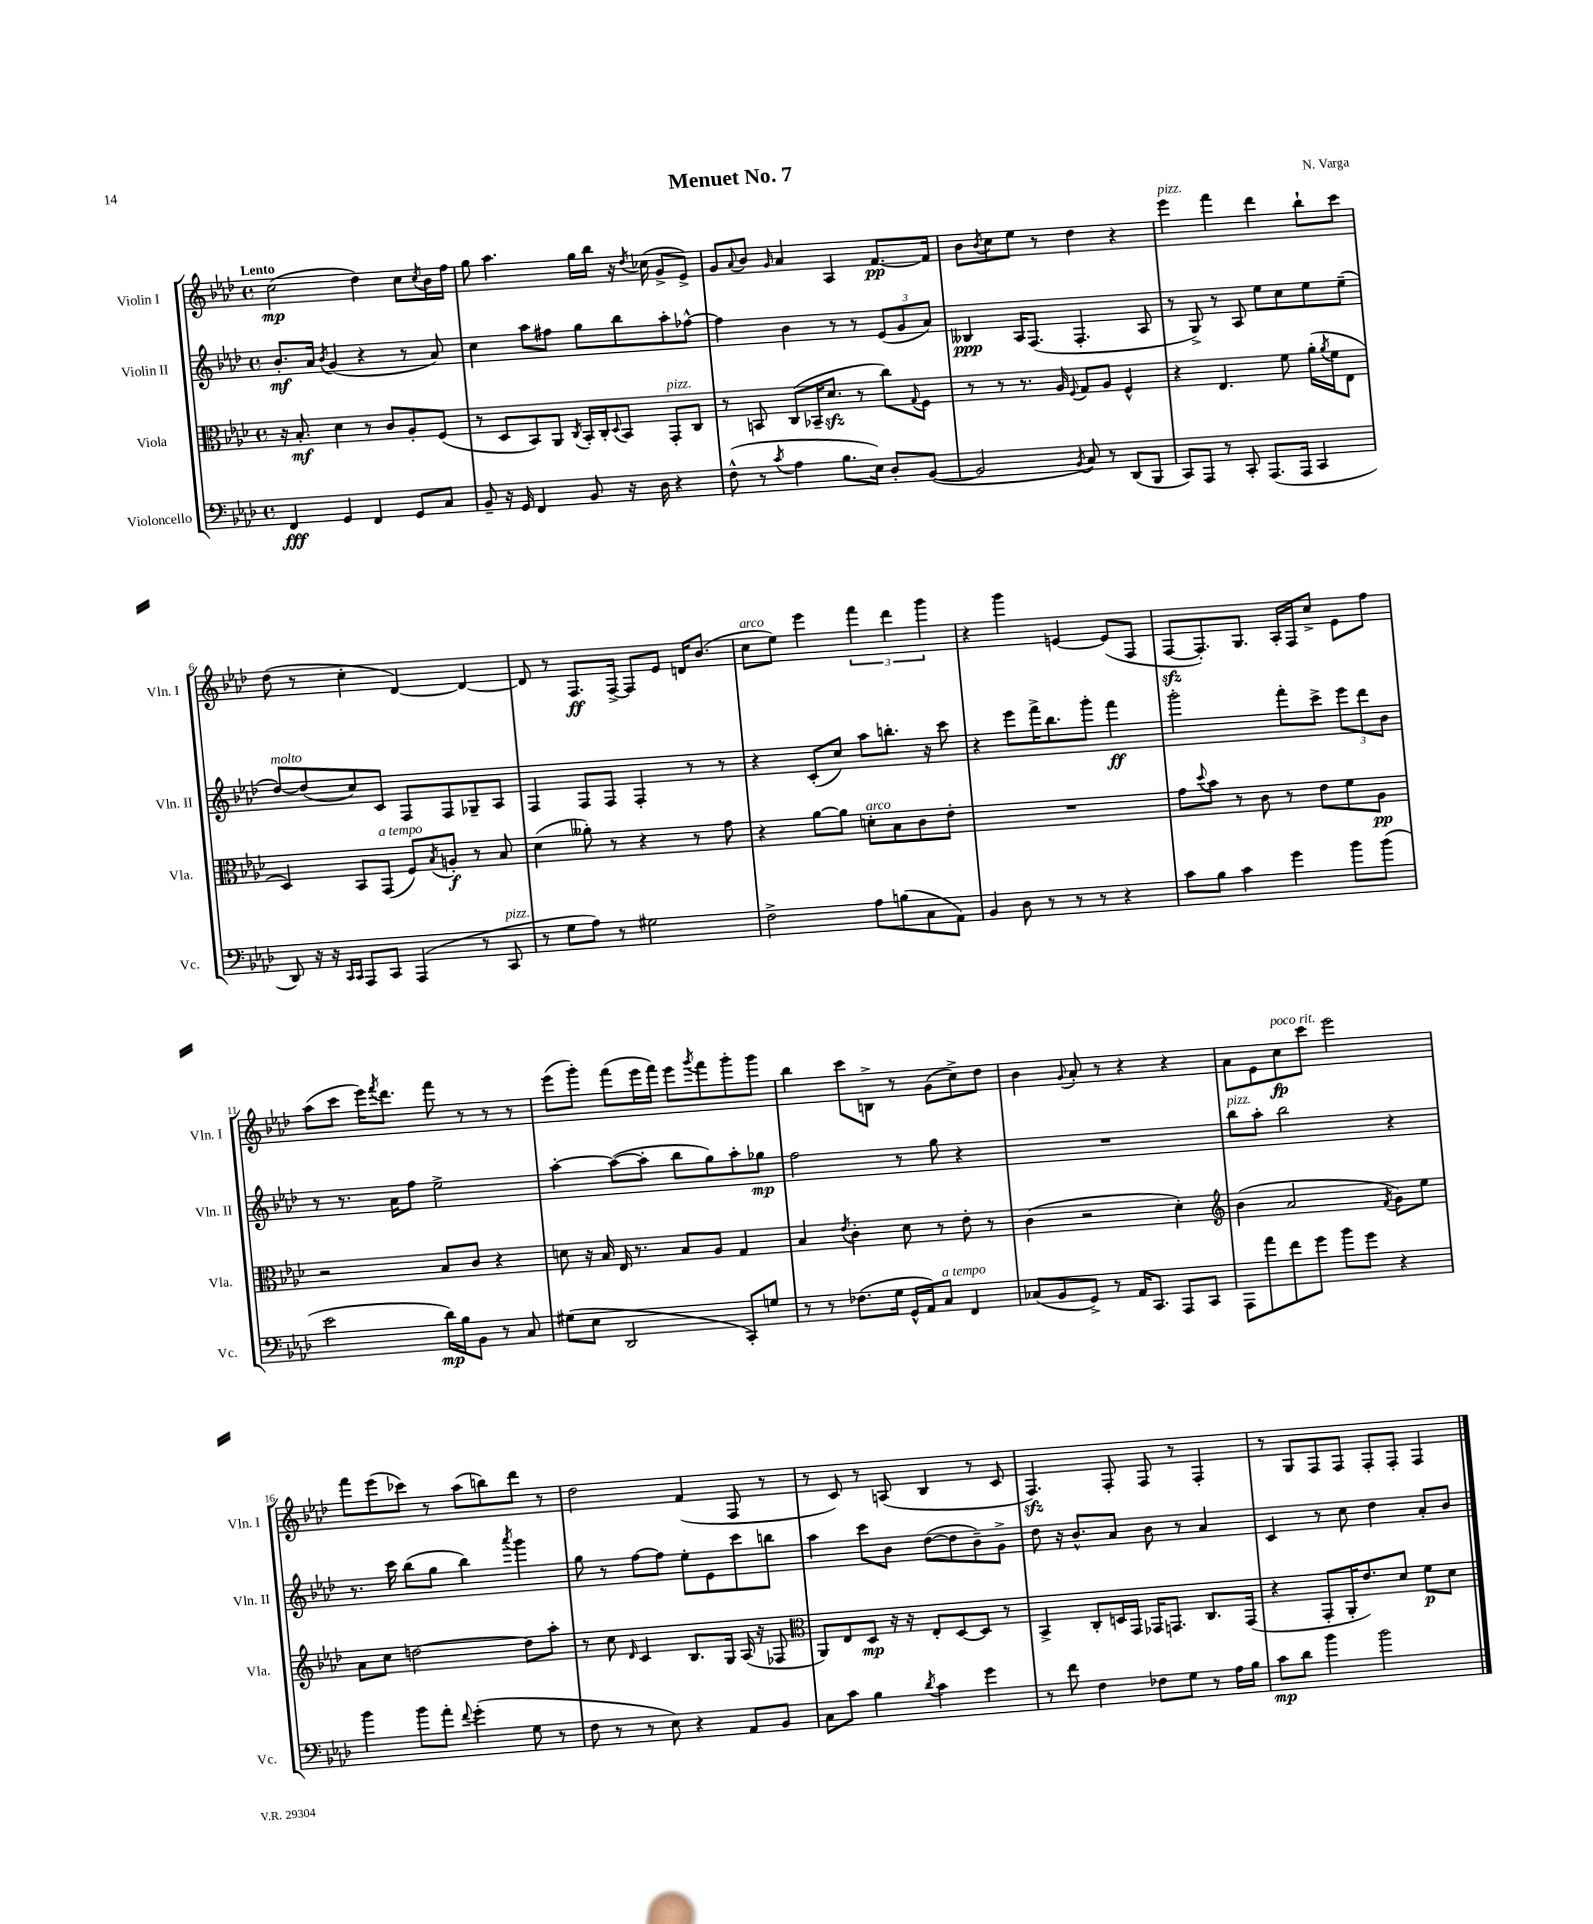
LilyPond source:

\header { title = "Menuet No. 7" composer = "N. Varga" }
<<
\new StaffGroup <<
\new Staff = "s0" \with { instrumentName = "Violin I" shortInstrumentName = "Vln. I" } {
    \clef treble \key aes \major \defaultTimeSignature \time 4/4 \tempo "Lento"
    c''2\mp( des''4) c''8 \acciaccatura { c''8 } bes'16 f''16 |
    g''8 aes''4. g''16 bes''16 r16 \acciaccatura { des''8 } ces''16( g'8-> ees'8->) |
    g'8 \appoggiatura { aes'8 } bes'8 \grace { g'16 } aes'4 aes4 f'8.~\pp f'16 |
    bes'8 \acciaccatura { bes'8 } c''8 ees''8 r8 des''4 r4 |
    ees'''4^\markup { \italic "pizz." } f'''4 des'''4 bes''8-! c'''8 |
    des''8( r8 c''4-. des'4~) des'4~ |
    des'8 r8 f8.\ff f16~-> f8 ees'8 d'16 bes'8.( |
    c''8^\markup { \italic "arco" } ees''8) ees'''4 \tuplet 3/2 { f'''4 des'''4 g'''4 } |
    r4 g'''4 e'4~ e'8( f8 |
    f8~\sfz f8.-.) g8. aes16-. f16 c''8-> ees'8 f''8 |
    aes''8( c'''8 ees'''16) \acciaccatura { f'''8 } des'''8. f'''8 r8 r8 r8 |
    ees'''8( g'''8-.) f'''8( ees'''16 f'''16) ees'''8 \acciaccatura { g'''8 } f'''8 g'''8-. g'''8 |
    bes''4 c'''8 b8-> r8 g'8( c''8->) des''8 |
    bes'4 \appoggiatura { g'8 } aes'8-. r8 r4 r4 |
    aes'8 ees'8 c''8\fp^\markup { \italic "poco rit." } c'''8 ees'''2 |
    f'''8 ees'''8( ces'''8) r8 aes''8( b''8) des'''8 r8 |
    des''2 f'4( f8 r8 |
    r8 c'8) r8 a8( bes4 r8 c'8 |
    f4.\sfz) f8-. f8 r8 f4-. |
    r8 g8 f8 f8 f8-. f8-. f4 \bar "|." |
}
\new Staff = "s1" \with { instrumentName = "Violin II" shortInstrumentName = "Vln. II" } {
    \clef treble \key aes \major \defaultTimeSignature \time 4/4
    bes'8.-.\mf aes'16 \acciaccatura { bes'8 } g'4( r4 r8 aes'8) |
    c''4 aes''8 fis''8 g''8 bes''8 aes''8-. fes''8~-^ |
    fes''4 bes'4 r8 r8 \tuplet 3/2 { ees'8( g'8 aes'8) } |
    beses4\ppp aes16 f8.( f4.-. aes8 |
    r8 g8->) r8 aes8 ees''8 c''8 ees''8 ees''8--( |
    des''8~^\markup { \italic "molto" }) des''8( c''8) c'8 f8 f8 ges8-- aes8 |
    f4 f8 f8 f4-. r8 r8 |
    r4 c'8-.( c''8) aes''8 b''8.-. r16 c'''8 |
    r4 ees'''8 f'''16-> bes''8. g'''8-. f'''4\ff |
    g'''2-. f'''8-. c'''8-> \tuplet 3/2 { ees'''8 des'''8 bes'8 } |
    r8 r8. aes'16 f''8 ees''2-> |
    aes''4~-. aes''8~( aes''8-. bes''8 g''8) aes''8-. ges''8\mp |
    f''2 r8 g''8 r4 |
    R1 |
    bes''8^\markup { \italic "pizz." } aes''8-. bes''2 r4 |
    r8. c'''16 bes''8( g''8 bes''4) \acciaccatura { aes'''8 } g'''4 |
    g''8 r8 f''8~ f''8 ees''8-. ees'8 c'''8 b''8 |
    aes''4 c'''8 bes'8 des''8~( des''8 bes'8--) g'8-> |
    des''8 r16 bes'8.-^ aes'8 bes'8 r8 aes'4 |
    c'4 r8 c''8 des''4 aes'8-. bes'8 \bar "|." |
}
\new Staff = "s2" \with { instrumentName = "Viola" shortInstrumentName = "Vla." } {
    \clef alto \key aes \major \defaultTimeSignature \time 4/4
    r16 bes8.-.\mf des'4 r8 c'8 aes8-. f8( |
    r8 des8 bes,8) aes,8 \acciaccatura { c8 } bes,16-. c16-. \appoggiatura { des8 } bes,8 g,8-.^\markup { \italic "pizz." } c8 |
    r8 b,8 c8( bes,16-- des'8.\sfz r8 c''8) \appoggiatura { g8 } f8 |
    r8 r8 r8. aes16 \appoggiatura { f8 } g8 aes8 f4-^ |
    r4 ees4. f'8 aes'16-.( \acciaccatura { aes'8 } f'16 ees8 |
    des4) bes,8 g,8^\markup { \italic "a tempo" }( f8) \acciaccatura { bes8 } a8-.\f r8 bes8 |
    des'4( aeses'8-.) r8 r4 r8 g'8 |
    r4 aes'8~ aes'8 d'8-.^\markup { \italic "arco" } bes8 c'8 ees'8-. |
    R1 |
    g'8 \appoggiatura { des''8 } bes'8 r8 c'8 r8 ees'8 f'8 aes8\pp |
    r2 bes8 c'8 r4 |
    d'8 r16 bes16 ees16 r8. bes8 aes8 g4 |
    bes4 \acciaccatura { ees'8 } c'4-. des'8 r8 ees'8-. r8 |
    c'4( r2 des'4-.) |
    \clef treble bes'4( aes'2 \acciaccatura { f'8 } g'8) ees''8 |
    aes'8 c''8 d''2~ d''8 aes''8-. |
    r8 c''8 \grace { des'16 } c'4 bes8. g16 aes16( r16 fes8 |
    \clef alto aes,8) ees8 des8\mp r16 r16 ees8-. des8~ des8 r8 |
    bes,4-> c8-. d16 g,16 ges,16 g,8. c8. g,16( |
    r4 g,8-. aes,16-. ees'8.) des'8 f'8\p des'8 \bar "|." |
}
\new Staff = "s3" \with { instrumentName = "Violoncello" shortInstrumentName = "Vc." } {
    \clef bass \key aes \major \defaultTimeSignature \time 4/4
    f,4\fff g,4 f,4 g,8 c8 |
    bes,8-- r16 g,16 f,4 bes,8 r16 des16 r4 |
    f8-^( r8 \acciaccatura { c'8 } aes4 bes8. ees16) des8-. bes,8~( |
    bes,2 \acciaccatura { bes,8 } c8) r8 des,8( bes,,8 |
    c,8) aes,,8 r8 c,8-. aes,,8.( aes,,16 c,4 |
    des,8) r16 r16 \grace { c,16 c,16 } aes,,8 c,8 aes,,4( r8 c,8^\markup { \italic "pizz." } |
    r8 g8 aes8) r8 gis2 |
    f2-> aes8 b8( c8 aes,8) |
    bes,4 des8 r8 r8 r8 r4 |
    c'8 bes8 c'4 g'4 bes'8 bes'8( |
    ees'2 des'16\mp) bes16 bes,8 r8 c8 |
    gis8( ees8 des,2 c,8-.) g8 |
    r8 r8 fes8.( g16 g,16-^ aes,16) c8^\markup { \italic "a tempo" } f,4 |
    ces8( bes,8 g,8->) r8 aes,16 c,8. aes,,8 c,8 |
    aes,,8 aes'8 f'8 g'8 bes'8 g'8 r4 |
    bes'4 bes'8 aes'8-. \appoggiatura { f'8 } g'4-.( g8 r8 |
    f8 r8 r8 ees8) r4 aes,8 bes,8 |
    c8 c'8 bes4 \acciaccatura { des'8 } c'4 g'4 |
    r8 f'8 f4 fes8 g8 r8 aes16 bes16 |
    c'8\mp des'8 bes'4 bes'2 \bar "|." |
}
>>
>>
